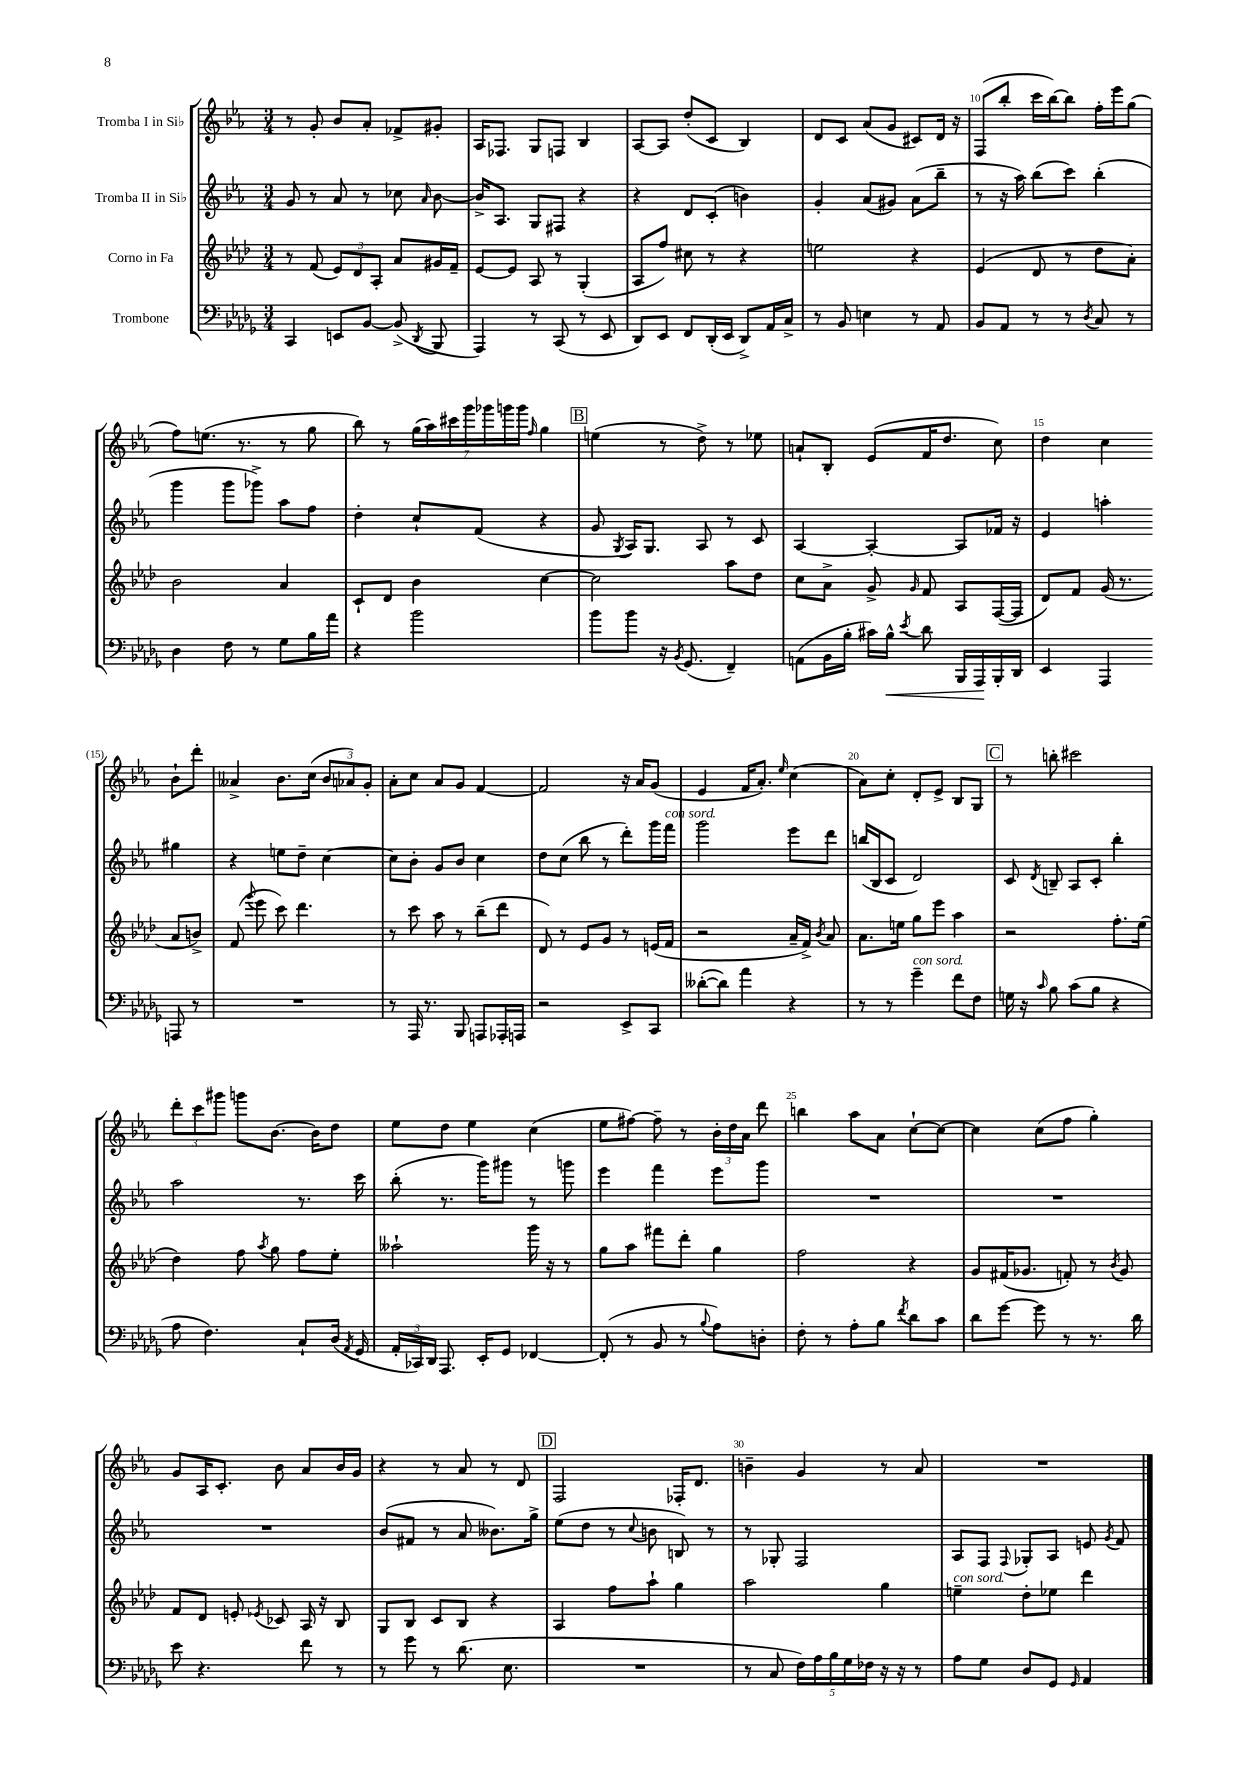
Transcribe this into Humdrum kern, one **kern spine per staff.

**kern	**dynam	**kern	**kern	**kern
*part4	*part4	*part3	*part2	*part1
*staff4	*staff4	*staff3	*staff2	*staff1
*I"Trombone	*	*I"Corno in Fa	*I"Tromba II in Si♭	*I"Tromba I in Si♭
*clefF4	*	*clefG2	*clefG2	*clefG2
*k[b-e-a-d-g-]	*	*k[b-e-a-d-]	*k[b-e-a-]	*k[b-e-a-]
*M3/4	*	*M3/4	*M3/4	*M3/4
=6	=6	=6	=6	=6
4CC/	.	8r	8g/	8r
.	.	(8f/	8r	8g'/
8EEn/L	.	12e-/L)	8a-/	8b-/L
.	.	12d-/	.	.
[8BB-/J	.	.	8r	8a-'/J
.	.	12A-'/J	.	.
(8BB-^/]	.	8a-/L	8cc-X\	8f-X^/L
8qDD-/	.	.	16qqa-/	.
8BBB-/	.	16g#X/L	[8b-\	8g#X'/J
.	.	16f~/JJ	.	.
=7	=7	=7	=7	=7
4AAA-/)	.	[8e-/L	16b-^/KL]	16A-/KL
.	.	.	8.A-/J	8.F-X/J
.	.	8e-/J]	.	.
8r	.	8A-/	8G/L	8G/L
(8CC/	.	8r	8F#X/J	8Fn/J
8r	.	(4G'/	4r	4B-/
8EE-/	.	.	.	.
=8	=8	=8	=8	=8
8DD-/L)	.	8A-/L	4r	[8A-/L
8EE-/J	.	8ff/J)	.	8A-/J]
8FF/L	.	8cc#X\	8d/L	(8dd'/L
(16DD-'/L	.	8r	(8c'/J	8c/J
16EE-/JJ	.	.	.	.
8DD-^/L)	.	4r	4bn\)	4B-/)
16AA-/L	.	.	.	.
16C^/JJ	.	.	.	.
=9	=9	=9	=9	=9
8r	.	2een\	4g'/	8d/L
8BB-/	.	.	.	8c/J
4En\	.	.	(8a-/L	(8a-/L
.	.	.	8g#X/J)	8g/J
8r	.	4r	(8a-\L	8c#X/L)
8AA-/	.	.	8bb-~\J	16d/Jk
.	.	.	.	16r
=10	=10	=10	=10	=10
8BB-/L	.	(4e-/	8r	(8F/L
8AA-/J	.	.	16r	8bb-'/J
.	.	.	16aa-\)	.
8r	.	8d-/	(8bb-\L	16ccc\LL
.	.	.	.	[16bb-\J)
8r	.	8r	8ccc\J)	8bb-\J]
8qD-/	.	.	.	.
8C/	.	8dd-\L	(4bb-'\	16ff'\LL
.	.	.	.	16eee-\J
8r	.	8a-'\J)	.	(8gg\J
!!LO:LB:g=z
=11	=11	=11	=11	=11
4D-\	.	2b-\	4ggg\	8ff\L)
.	.	.	.	(8.een\J
8F\	.	.	8ggg\L	.
.	.	.	.	8.r
8r	.	.	8ggg-X^\J)	.
8G-\L	.	4a-/	8aa-\L	8r
16B-\L	.	.	8ff\J	8gg\
16a-\JJ	.	.	.	.
=12	=12	=12	=12	=12
4r	.	8c`/L	4dd'\	8bb-\)
.	.	8d-/J	.	8r
2b-\	.	4b-\	8cc`/L	(28gg\LL
.	.	.	.	28aa-\)
.	.	.	.	28ccc#X\
.	.	.	.	28ggg\
.	.	.	(8f/J	.
.	.	.	.	28ggg-X\
.	.	.	.	28gggn\
.	.	.	.	28ggg\JJ
.	.	.	.	16qqff/
.	.	[4cc\	4r	4gg\
!!LO:REH:place=s1:t=B
=13	=13	=13	=13	=13
8b-\L	.	2cc\]	8g/	(4een\
.	.	.	8qG/	.
8b-\J	.	.	16A-/KL)	.
.	.	.	8.G/J	.
16r	.	.	.	8r
8qBB-/	.	.	.	.
(8.GG-/	.	.	.	.
.	.	.	8A-/	8dd^\)
4FF~/)	.	8aa-\L	8r	8r
.	.	8dd-\J	8c/	8ee-X\
=14	=14	=14	=14	=14
(8AAn\L	.	8cc\L	[4A-/	8an`/L
16BB-\L	.	8a-^\J	.	8B-'/J
16B-'\JJ	.	.	.	.
16c#X\LL)	.	8g^/	4A-'/_	(8e-/L
!	!LO:HP:b	!	!	!
16B-^^\JJ	<	.	.	.
8qe-/	.	16qqg/	.	.
8d-\	.	8f/	.	16f/K
.	.	.	.	8.dd/J
16BBB-/LL	.	8A-/L	8A-/L]	.
16AAA-/	.	.	.	.
16BBB-'/	[	([16F/L	16f-X/Jk	8cc\)
16DD-/JJ	.	16F/JJ]	16r	.
=15	=15	=15	=15	=15
4EE-/	.	8d-/L)	4e-/	4dd\
.	.	8f/J	.	.
4AAA-/	.	(16g/	4aan'\	4cc\
.	.	8.r	.	.
8AAAn/	.	8a-/L	4gg#X\	8b-`\L
8r	.	8bn^/J)	.	8ddd'\J
!!LO:LB:g=z
=16	=16	=16	=16	=16
2.r	.	(8f/	4r	4a--X^/
.	.	8qqggg/	.	.
.	.	8eee-\	.	.
.	.	8ccc\)	8een\L	8.b-\L
.	.	4.ddd-\	8dd~\J	.
.	.	.	.	(16cc\Jk
.	.	.	[4cc\	12b-/L
.	.	.	.	12a-X/)
.	.	.	.	12g'/J
=17	=17	=17	=17	=17
8r	.	8r	8cc\L]	8a-'\L
16AAA-/	.	8ccc\	8b-'\J	8cc\J
8.r	.	.	.	.
.	.	8aa-\	8g/L	8a-/L
8BBB-/	.	8r	8b-/J	8g/J
8AAAn/L	.	(8bb-~\L	4cc\	[4f/
16AAA-X'/L	.	8ddd-\J	.	.
16AAAn/JJ	.	.	.	.
=18	=18	=18	=18	=18
2r	.	8d-/)	8dd\L	2f/]
.	.	8r	(8cc\J	.
.	.	8e-/L	8bb-\	.
.	.	8g/J	8r	.
8EE-^/L	.	8r	8ddd'\L)	16r
.	.	.	.	16a-/KL
8CC/J	.	(16en/LL	16ggg\L	(8g/J
!	!	!	!LO:TX:a:i:t=con sord.	!
.	.	16f/JJ	16fff\JJ	.
=19	=19	=19	=19	=19
([8d--X'\L	.	2r	2ggg\	4e-/
8d--\J])	.	.	.	.
4a-\	.	.	.	16f/KL
.	.	.	.	8.a-'/J)
.	.	.	.	16qqee-/
4r	.	16a-~/LL	8eee-\L	(4cc\
.	.	16f^/JJ)	.	.
.	.	8qb-/	.	.
.	.	8a-/	8ddd\J	.
=20	=20	=20	=20	=20
8r	.	8.a-\L	(16bbn/LL	8a-\L)
.	.	.	16B-/J	.
8r	.	.	8c/J	8cc'\J
.	.	16een\Jk	.	.
!LO:TX:a:i:t=con sord.	!	!	!	!
4g-~\	.	8gg\L	2d/)	8d'/L
.	.	8eee-\J	.	8e-^/J
8f\L	.	4aa-\	.	8B-/L
8F\J	.	.	.	8G/J
!!LO:REH:place=s1:t=C
=21	=21	=21	=21	=21
16Gn\	.	2r	8c/	8r
16r	.	.	.	.
16qqc/	.	.	8qd/	.
8B-\	.	.	8Bn~/	8bbn'\
(8c\L	.	.	8A-/L	2ccc#X\
8B-\J	.	.	8c'/J	.
4r	.	8.ff'\L	4bb-'\	.
.	.	(16ee-\Jk	.	.
!!LO:LB:g=z
=22	=22	=22	=22	=22
8A-\	.	4dd-\)	2aa-\	12ddd'\L
.	.	.	.	12ccc\
4.F\)	.	.	.	.
.	.	.	.	12ggg#X\J
.	.	8ff\	.	8gggn\L
.	.	8qaa-/	.	.
.	.	8gg\	.	[8.b-\J
8C`/L	.	8ff\L	8.r	.
.	.	.	.	16b-\KL]
(16D-/Jk	.	8ee-'\J	.	8dd\J
8qAA-/	.	.	.	.
16GG-/	.	.	16ccc\	.
=23	=23	=23	=23	=23
24AA-'/LL	.	2aa--X`\	(8bb-'\	8ee-\L
24CC-X/)	.	.	.	.
24DD-/JJ	.	.	.	.
8.AAA-/	.	.	8.r	8dd\J
.	.	.	.	4ee-\
16EE-'/KL	.	.	16ggg\KL)	.
8GG-/J	.	.	8ggg#X\J	.
[4FF-X/	.	16ggg\	8r	(4cc\
.	.	16r	.	.
.	.	8r	8gggn\	.
=24	=24	=24	=24	=24
(8FF-'/]	.	8gg\L	4eee-\	8ee-\L
8r	.	8aa-\J	.	[8ff#X\J)
8BB-/	.	8fff#X\L	4fff\	8ff#~\]
8r	.	8ddd-'\J	.	8r
8qqB-/	.	.	.	.
8A-\L)	.	4gg\	8eee-\L	24b-'\LL
.	.	.	.	24dd\
.	.	.	.	24a-\JJ
8Dn'\J	.	.	8ggg\J	8ddd\
=25	=25	=25	=25	=25
8F'\	.	2ff\	2.r	4bbn\
8r	.	.	.	.
8A-'\L	.	.	.	8aa-\L
8B-\J	.	.	.	8a-\J
8qf/	.	.	.	.
8d-\L	.	4r	.	[8cc`\L
8c\J	.	.	.	8cc\J_
=26	=26	=26	=26	=26
8d-\L	.	8g/L	2.r	4cc\]
[8g-\J	.	(16f#X/K	.	.
.	.	8.g-X/J	.	.
8g-\]	.	.	.	(8cc\L
8r	.	8fn'/)	.	8ff\J
8.r	.	8r	.	4gg'\)
.	.	8qb-/	.	.
.	.	8g-/	.	.
16d-\	.	.	.	.
!!LO:LB:g=z
=27	=27	=27	=27	=27
8e-\	.	8f/L	2.r	8g/L
4.r	.	8d-/J	.	16A-/K
.	.	.	.	8.c'/J
.	.	8en'/	.	.
.	.	8qe-X/	.	.
.	.	8c-X/	.	8b-\
8f\	.	16A-/	.	8a-/L
.	.	16r	.	.
8r	.	8B-/	.	16b-/L
.	.	.	.	16g/JJ
=28	=28	=28	=28	=28
8r	.	8G/L	(8b-/L	4r
8g-\	.	8B-/J	8f#X/J	.
8r	.	8c/L	8r	8r
(8.d-\	.	8B-/J	8a-/	8a-/
.	.	4r	8.b--X\L)	8r
8.E-\	.	.	.	.
.	.	.	.	8d/
.	.	.	16gg^\Jk	.
!!LO:REH:place=s1:t=D
=29	=29	=29	=29	=29
2.r	.	4A-/	(8ee-\L	2F/
.	.	.	8dd\J	.
.	.	8ff\L	8r	.
.	.	.	8qqcc/	.
.	.	8aa-`\J	8bn\	.
.	.	4gg\	8Bn/)	16F-X'/KL
.	.	.	.	8.d/J
.	.	.	8r	.
=30	=30	=30	=30	=30
8r	.	2aa-\	8r	4bn~\
8C/	.	.	8G-X'/	.
20F\LL)	.	.	2F/	4g/
20A-\	.	.	.	.
20B-\	.	.	.	.
20G-\	.	.	.	.
20F-X\JJ	.	.	.	.
16r	.	4gg\	.	8r
16r	.	.	.	.
8r	.	.	.	8a-/
=31	=31	=31	=31	=31
!	!	!LO:TX:a:i:t=con sord.	!	!
8A-\L	.	4een~\	8A-/L	2.r
8G-\J	.	.	8F/J	.
.	.	.	8qqF/	.
8D-/L	.	8dd-'\L	8G-X'/L	.
8GG-/J	.	8ee-X\J	8A-/J	.
16qqGG-/	.	.	.	.
4AA-/	.	4ddd-\	8en/	.
.	.	.	8qg/	.
.	.	.	8f/	.
==	==	==	==	==
*-	*-	*-	*-	*-
